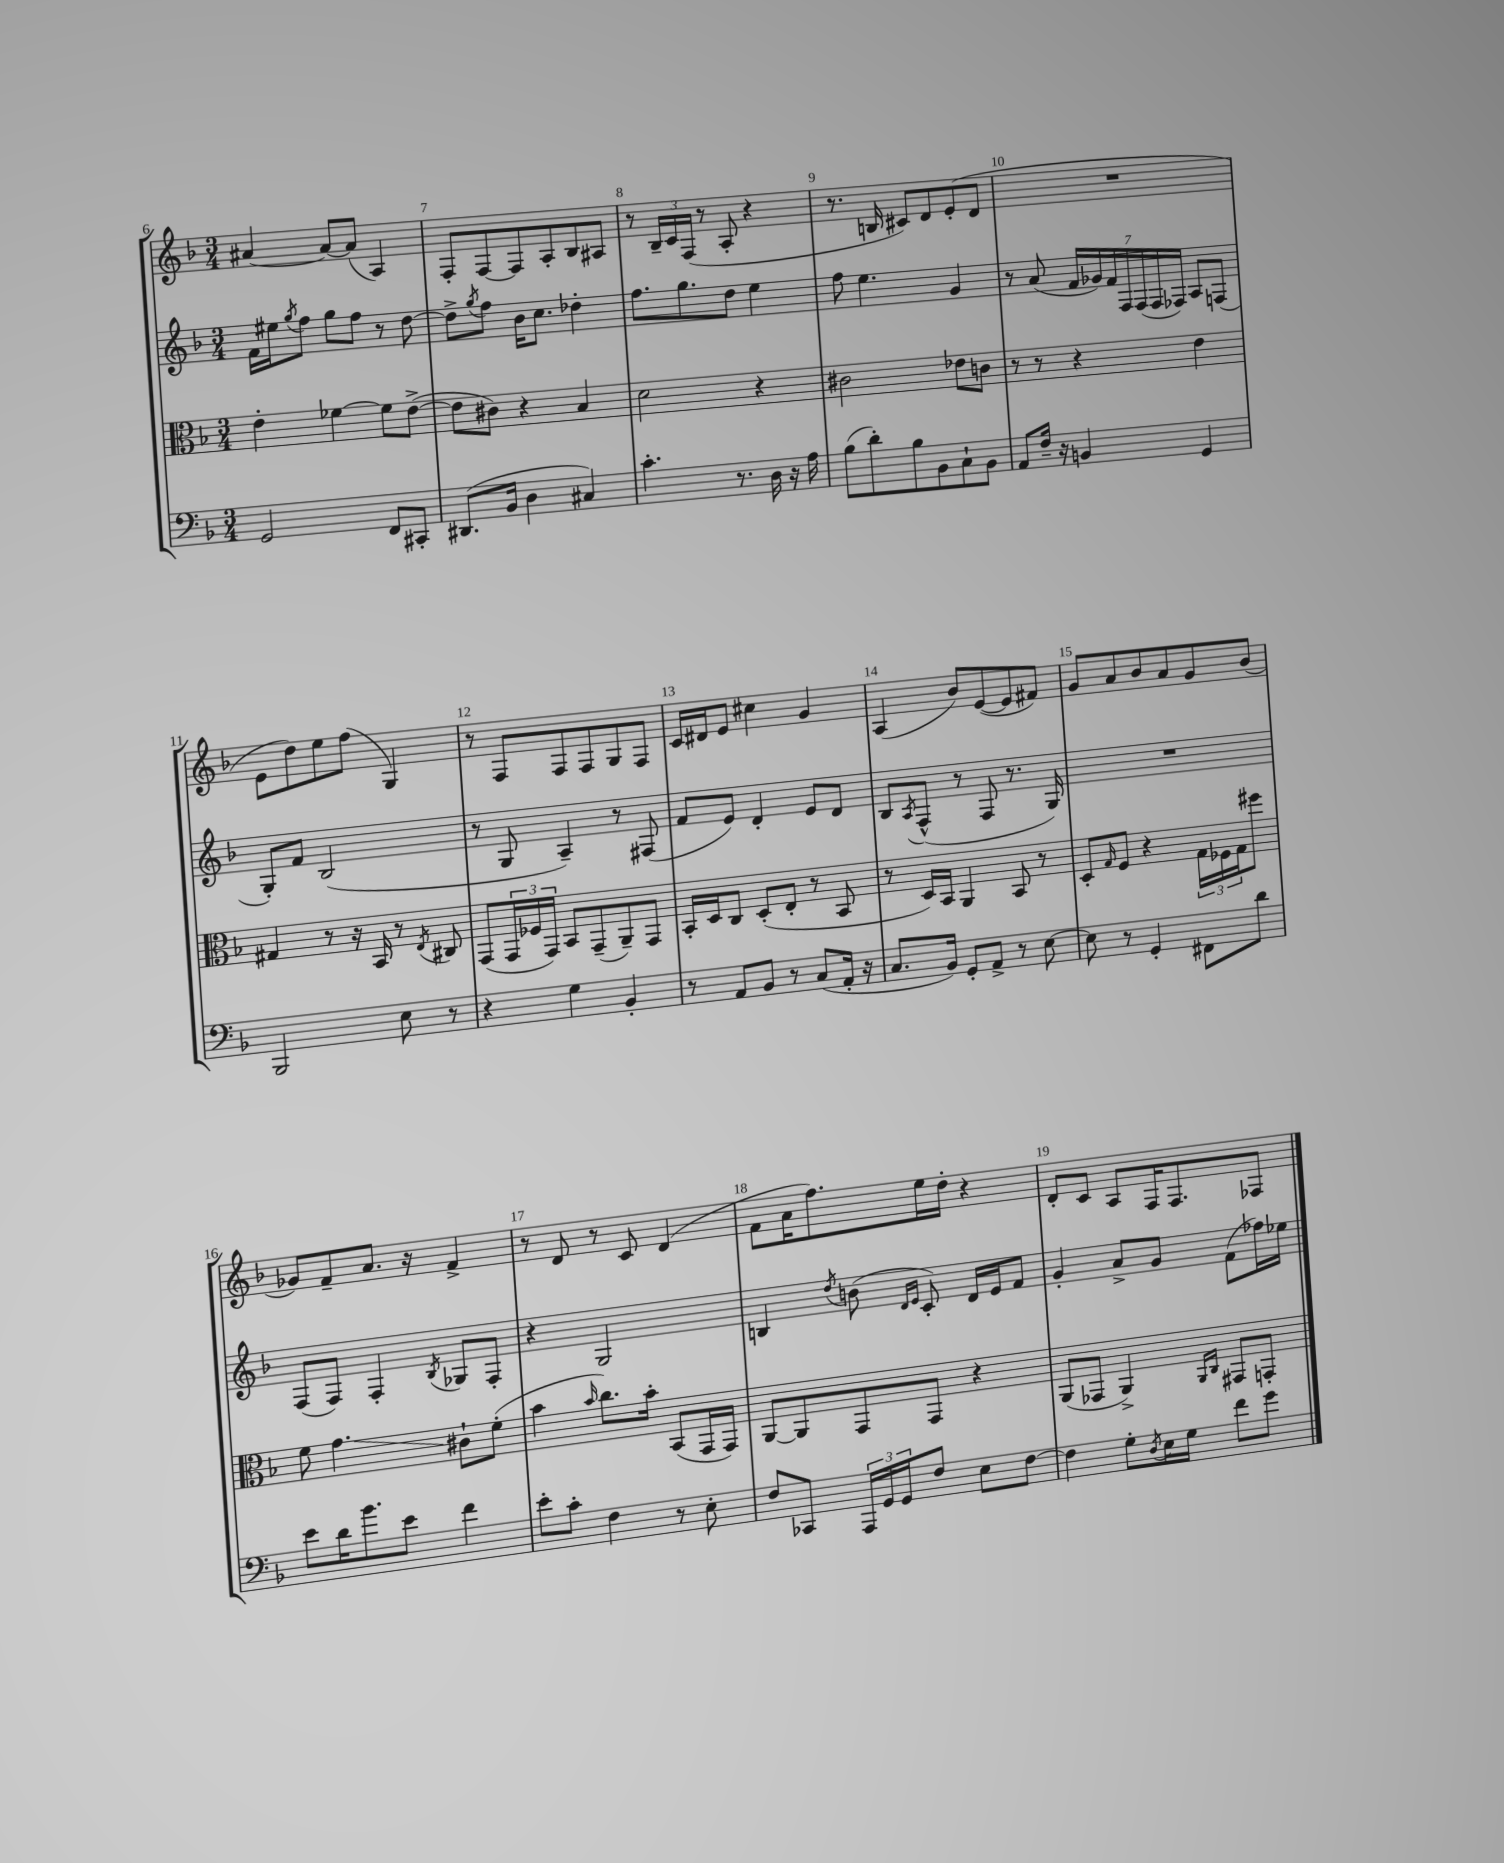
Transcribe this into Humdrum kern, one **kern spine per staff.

**kern	**kern	**kern	**kern
*staff4	*staff3	*staff2	*staff1
*clefF4	*clefC3	*clefG2	*clefG2
*k[b-]	*k[b-]	*k[b-]	*k[b-]
*M3/4	*M3/4	*M3/4	*M3/4
2GG	4e'	16f	[4a#
.	.	16ee#	.
.	.	8qgg	.
.	.	8ff	.
.	[4f-	8gg	8a#_
.	.	8ff	(8a#]
8FF	8f-]	8r	4A)
8CC#'	([8e^	[8dd	.
=	=	=	=
(8.DD#	8e]	8dd^]	8F'
.	.	8qgg	.
.	8c#)	8ff	[8F
16BB-	.	.	.
4D	4r	16b-	8F]
.	.	8.cc	.
.	.	.	8A'
4C#)	4B-	4dd-'	8B-
.	.	.	8A#
=	=	=	=
4.c'	2d	8.ff	8r
.	.	.	24B-~
.	.	.	24c
.	.	8.gg	.
.	.	.	(24F
.	.	.	8r
8.r	.	8dd	8A'
.	4r	4ee	4r
16D	.	.	.
16r	.	.	.
16A	.	.	.
=	=	=	=
(8B-	2c#	8ff	8.r
8d')	.	4.ee	.
.	.	.	16B
8B-	.	.	8c#)
8BB-	.	.	8d
8C`	8e-	4g	(8e'
8BB-	8c	.	8d
=	=	=	=
8AA	8r	8r	2.r
16F~	8r	(8a	.
16r	.	.	.
4BB	4r	28f	.
.	.	28g-)	.
.	.	28f	.
.	.	28F	.
.	.	(28F	.
.	.	28F	.
.	.	28F-)	.
4GG	4e	8A	.
.	.	(8F	.
=	=	=	=
2BBB-	4G#	8G')	8e
.	.	8f	8dd)
.	8r	(2B-	8ee
.	16r	.	(8ff
.	16BB-	.	.
8E	8r	.	4G)
.	8qE	.	.
8r	8C#	.	.
=	=	=	=
4r	(8GG	8r	8r
.	24GG	8G	8F
.	24F-	.	.
.	24GG)	.	.
4G	8BB-	4A~)	8F
.	(8GG~	.	8F
4BB-'	8AA~)	8r	8G
.	8GG	(8F#	8F
=	=	=	=
8r	16BB-'	8f	16c
.	16D	.	16d#
8AA	8C	8e)	8e
8BB-	(8D'	4d'	4cc#
8r	8E'	.	.
(8C	8r	8e	4g
16AA'	8BB-	8d	.
16r	.	.	.
=	=	=	=
8.C	8r	8B-	(4A
.	.	8qA	.
.	16D)	(8F^^	.
16BB-)	16BB-	.	.
8GG'	4AA	8r	8b-)
8AA^	.	8F	([8e
8r	8BB-	8.r	8e]
[8E	8r	.	8f#)
.	.	16G)	.
=	=	=	=
8E]	8D'	2.r	8g
.	16qqG	.	.
8r	8F	.	8a
4GG'	4r	.	8b-
.	.	.	8a
8FF#	24G	.	8g
.	24F-	.	.
.	24G	.	.
8d	8ff#	.	(8b-
=	=	=	=
8e	8f	(8F	8g-)
16d	4.g	8F)	8f~
8.b-	.	.	.
.	.	4F'	8.a
8e	.	.	.
.	.	.	16r
.	.	8qB-	.
4f	8c#`	8G-	4f^
.	(8f'	8F'	.
=	=	=	=
8e'	4b-	4r	8r
8c'	.	.	8d
.	16qqb-	.	.
4F	8.cc)	2G	8r
.	.	.	8c
.	16b-'	.	.
8r	(8BB-	.	(4d
8E'	16GG	.	.
.	16GG)	.	.
=	=	=	=
8F	[8AA	4B	8f
8CC-	8AA]	.	16a
.	.	.	8.ff)
.	.	8qdd	.
24AAA	8GG	(8b	.
24GG	.	.	.
24GG	.	.	.
.	.	16qqd	.
.	.	16qqe	.
8F	8GG	8c')	16ee
.	.	.	16dd'
8E	4r	16d	4r
.	.	16e	.
[8F	.	8f	.
=	=	=	=
4F]	(8AA	4g'	8d'
.	8GG-	.	8c
8G'	4AA^)	8a^	8A
8qD	.	.	.
16E	.	8g	16F
16G	.	.	8.F
.	16qqAA	.	.
.	16qqC	.	.
8f	8GG#	(8f	.
8g	8GG'	16ff-)	8F-
.	.	16ee-	.
==	==	==	==
*-	*-	*-	*-
